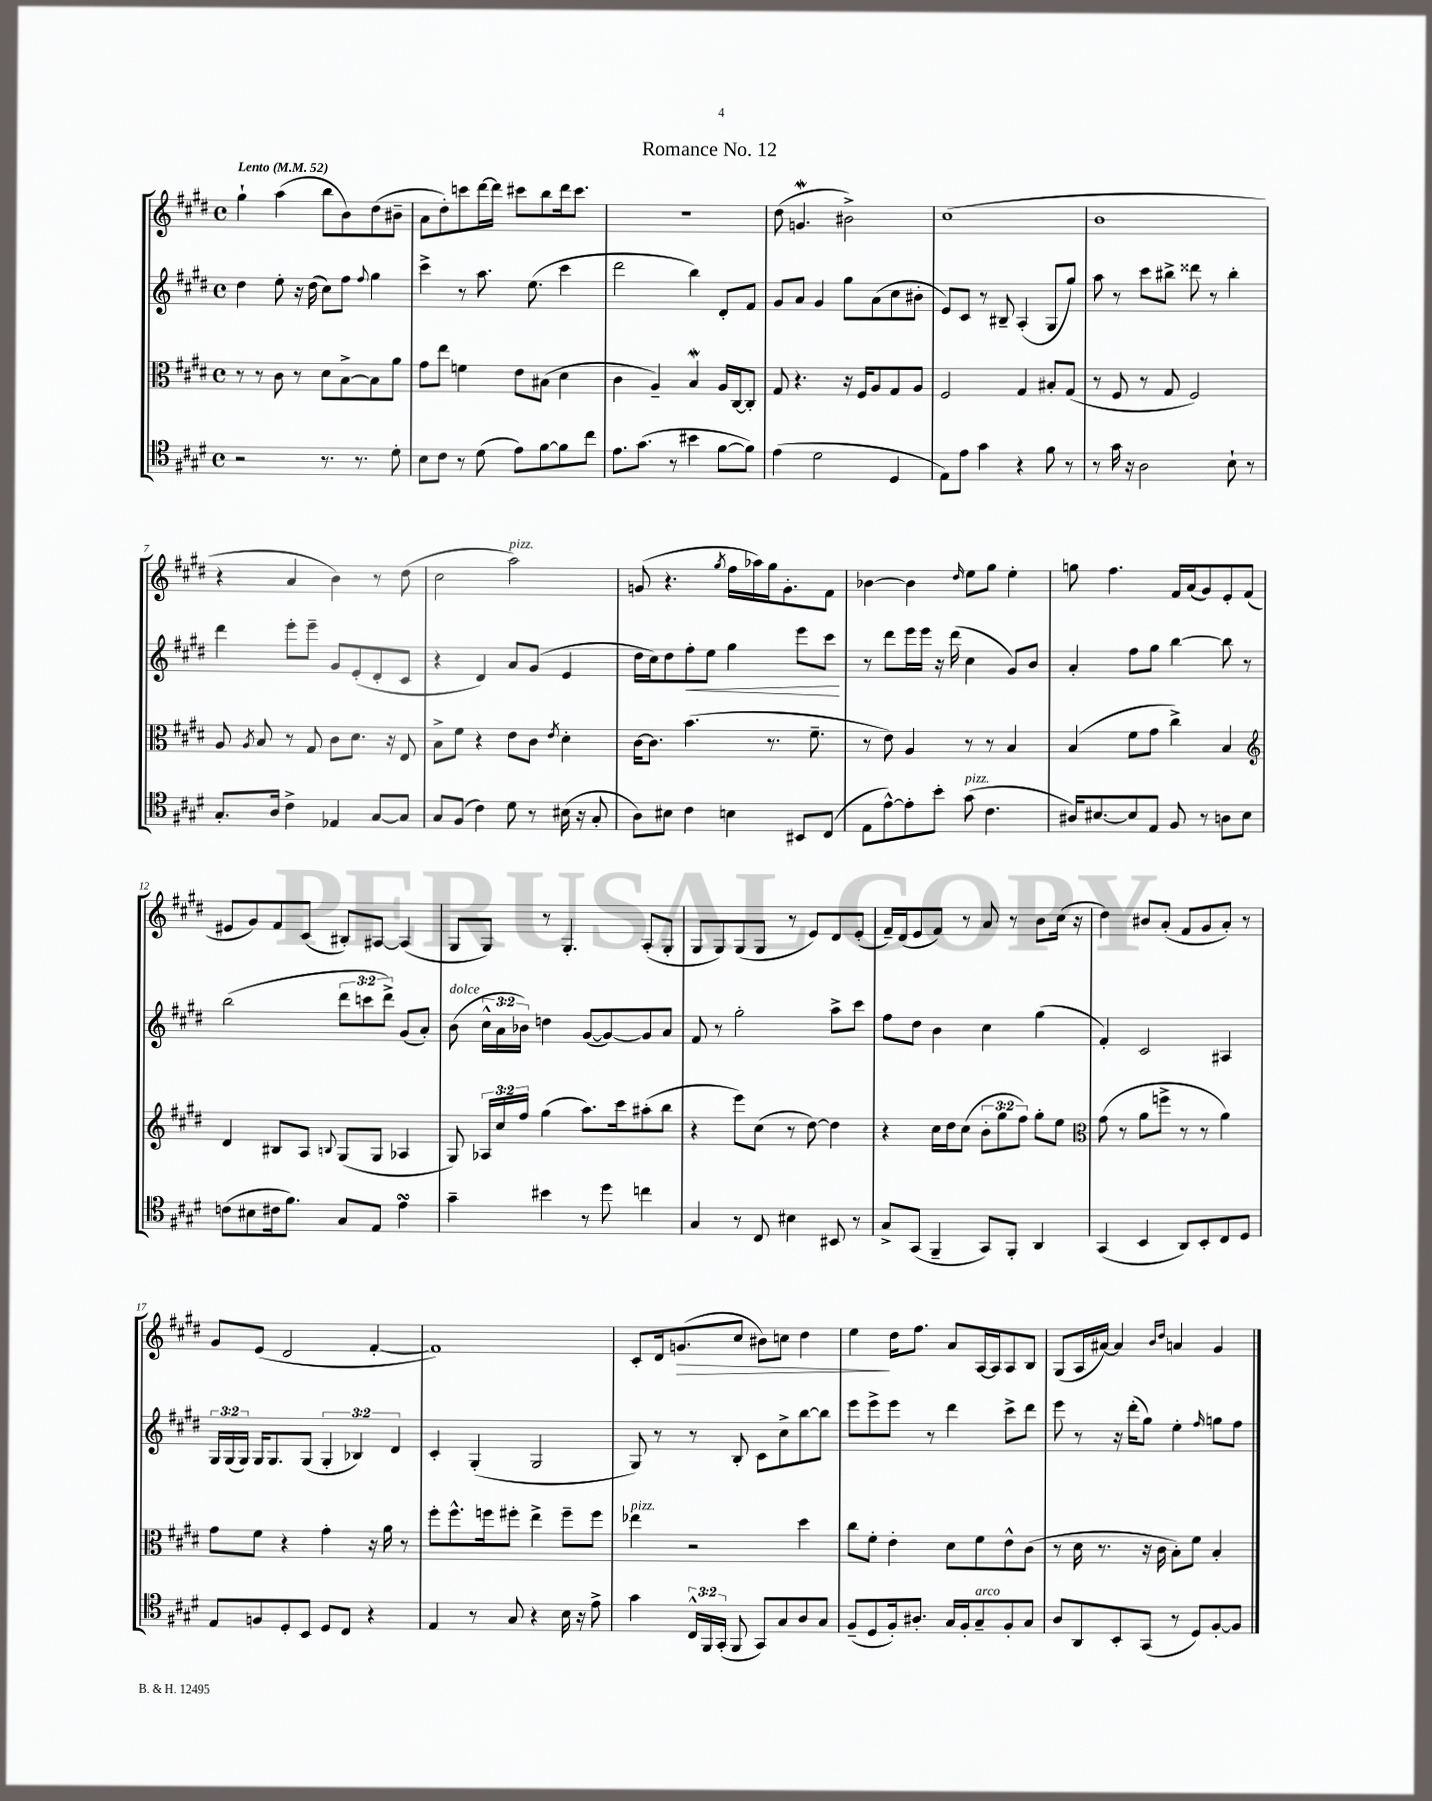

**kern	**kern	**kern	**kern
*staff4	*staff3	*staff2	*staff1
*clefC4	*clefC3	*clefG2	*clefG2
*k[f#c#g#d#]	*k[f#c#g#d#]	*k[f#c#g#d#]	*k[f#c#g#d#]
*M4/4	*M4/4	*M4/4	*M4/4
*met(c)	*met(c)	*met(c)	*met(c)
*MM52	*MM52	*MM52	*MM52
2r	8r	4dd#	4gg#`
.	8r	.	.
.	8c#	8ee'	(4aa
.	8r	16r	.
.	.	(16dd#	.
8.r	8d#	8cc#)	8bb
.	[8B^	8ff#	8b)
8.r	.	.	.
.	.	8qqff#	.
.	8B]	4gg#	(8dd#
8d#'	8a	.	8b#~
=	=	=	=
8B	8g#	4ccc#^	8a
8c#	8ee	.	8dd#')
8r	4f	8r	8ccc
(8d#	.	8.aa	[16ddd#
.	.	.	16ddd#]
8e)	8e	.	8ccc#
.	.	(8.ee	.
[8f#	(8B#	.	8bb
8f#]	4d#	4ccc#	16ddd#
.	.	.	8.ccc#
8cc#	.	.	.
=	=	=	=
8.e	4c#	2ddd#	1r
(8.g#	.	.	.
.	4A~)	.	.
8r	.	.	.
4b#	4B	4bb)	.
[8f#	16A	8d#'	.
.	[16C#	.	.
8f#])	8C#']	8f#	.
=	=	=	=
(4e	8G#	8g#	(8dd#
.	4.r	8a	4.g
2d#	.	4g#	.
.	16r	8gg#	2b#^)
.	16F#	.	.
.	8A	(8a	.
4D#	8G#	8cc#	.
.	8A	8b#'	.
=	=	=	=
8E)	2F#	8e)	(1cc#
8e	.	8c#	.
4g#	.	8r	.
.	.	8B#~	.
4r	4G#	(4A'	.
8f#	8B#'	8G#	.
8r	(8G#	8gg#)	.
=	=	=	=
8r	8r	8aa	1b
16g#	8F#	8r	.
16r	.	.	.
2A	8r	8ccc#	.
.	8G#	8bb#^	.
.	2F#)	8ddd##	.
.	.	8r	.
8B`	.	4bb#'	.
8r	.	.	.
=	=	=	=
8.G#'	8A	4ddd#	4r
.	8qA	.	.
.	8B	.	.
16A	.	.	.
4c#^	8r	8eee'	4a
.	8G#	8eee~	.
4E-	8c#	8g#	4b)
.	8.d#	(8e'	.
[8G#	.	8d#'	8r
.	16r	.	.
8G#]	8E	8c#	(8dd#
=	=	=	=
8G#	8B^	4r	2cc#
(8F#	8f#	.	.
4c#)	4r	4d#)	.
8d#	8e	8a	2aa)
8r	8c#	(8g#	.
.	8qe	.	.
(16B#	4d#'	4e	.
16r	.	.	.
8G#'	.	.	.
=	=	=	=
8A)	[16c#	16dd#	(8g
.	8.c#]	16cc#)	.
8B#	.	8dd#	4.r
4c#	(4.b	8ff#'	.
.	.	8ee	.
.	.	.	8qgg#
4B	.	4gg#	16ff#
.	.	.	16aa-)
.	8.r	.	16gg#
.	.	.	8.g'
8BB#	.	8eee	.
.	8.f#~	.	.
(8C#	.	8ccc#	8f#
=	=	=	=
8E	8r	8r	[4b-
[8e^^)	8e)	8ddd#	.
8e']	4A	16eee	4b-]
.	.	16eee	.
8b'	.	16r	.
.	.	(16ddd#	.
.	.	.	16qqdd#
(8g#	8r	4cc#	8ee
4.c#	8r	.	8gg#
.	4B	8g#)	4ee'
.	.	8b	.
=	=	=	=
16A#)	(4B	4a'	8gg
[8.B#	.	.	.
.	.	.	4.ff#
8B#]	8f#	8ff#	.
8E	8g#	8gg#	.
8F#	4cc#^)	[4bb	16f#
.	.	.	(16a
8r	.	.	8g#)
8A	4B	8bb]	8e'
8B#	.	8r	(8f#
=	=	=	=
*	*clefG2	*	*
(8c	4d#	(2bb	8e#
8B#	.	.	8g#)
16c#	8B#	.	8f#
8.f#)	.	.	.
.	8A	.	(8c#
.	8qqB	.	.
8G#	(8G#	12ddd#	8B#')
.	.	12ccc	.
8E	8G#	.	[8A#
.	.	12ddd#^)	.
4e	4A-	(8g#	(4A#]
.	.	8a')	.
=	=	=	=
4g#~	8G#)	(8b	8G#
.	24A-	24cc#^^	8G#)
.	24cc#	24a	.
.	24ff#	24b-)	.
4b#	(4gg#	4dd	8r
.	.	.	4.G#'
8r	8.aa)	([8g#	.
8dd#	.	8g#_)	.
.	16ccc#	.	.
4cc	(8aa#'	8g#]	(8A'
.	8bb	8a	8G#'
=	=	=	=
4G#	4r	8f#	8G#
.	.	8r	8G#)
8r	8eee)	2gg#'	(8G#
8C#	(8cc#	.	8G#
4B#	8r	.	8r
.	[8dd#)	.	8e)
8BB#	4dd#]	8aa^	8d#
8r	.	8ccc#	(8e'
=	=	=	=
8G#^	4r	8ff#	16f#~)
.	.	.	(16d#
(8GG#	.	8dd#	8e
4FF#~	16cc#	4b	8f#)
.	16dd#	.	.
.	(8cc#	.	8r
8GG#)	12b'	4cc#	8a
.	12gg#	.	.
8FF#'	.	.	8r
.	12ff#)	.	.
4AA	8gg#'	(4gg#	8b
.	8ee	.	(16cc#
.	.	.	16r
=	=	=	=
*	*clefC3	*	*
(4GG#	(8g#	4f#')	4dd#)
.	8r	.	.
4BB	8a	2c#	8b#
.	8ff^	.	(8a'
8AA)	8r	.	8f#
8BB'	8r	.	8g#
8C#	4a)	4A#	8a')
8D#	.	.	8r
=	=	=	=
8E	8g#	24G#	8g#
.	.	(24G#	.
.	.	24G#)	.
8F	8f#	16G#	(8e
.	.	8.G#	.
8D#'	4r	.	2d#
8BB	.	(8G#	.
8D#	4g#'	6G#'	.
8C#	.	.	.
.	.	6B-)	.
4r	16r	.	[4f#'
.	16a	.	.
.	.	6d#	.
.	8r	.	.
=	=	=	=
4E	8ff#'	4c#'	1f#])
.	8.ff#^^	.	.
8r	.	(4G#'	.
.	16ff	.	.
8G#	8ff#'	.	.
4r	4ee^	2G#	.
16B	8ff#~	.	.
16r	.	.	.
8e^	8ff#	.	.
=	=	=	=
4g#	4ee-	8G#)	8c#'
.	.	8r	16d#
.	.	.	(8.g
24C#^^	2r	8r	.
24FF#	.	.	.
(24GG#'	.	.	.
8FF#	.	8B'	8cc#
8GG#)	.	8c#	8b#)
8G#	.	8cc#^	8cc
8A	4dd#	[8bb	4dd#
8G#	.	8bb]	.
=	=	=	=
(8F#~	8cc#	8eee	4ee
8D#	8f#'	8eee^	.
16F#')	4e'	8eee	16dd#
8.A#'	.	.	8.ff#
.	.	8r	.
16G#	8d#	4ddd#	8a
16F#'	.	.	.
8G#~	8f#	.	[16A
.	.	.	16A]
8F#'	8e^^	8ccc#^	8A
8G#	(8c#	8ddd#	8B
=	=	=	=
8A	8r	8eee	(8G#
8AA	16d#	8r	16A
.	8.r	.	[16a#)
8BB'	.	16r	4a#]
.	.	(16ddd#'	.
(8GG#	16r	8gg#)	.
.	16c#	.	.
.	.	.	16qqb
.	.	.	16qqdd#
8r	8B')	4ee'	4a
8D#)	8f#	.	.
.	.	16qqff#	.
[8F#'	4B'	8gg	4g#
8F#]	.	8ff#	.
==	==	==	==
*-	*-	*-	*-
